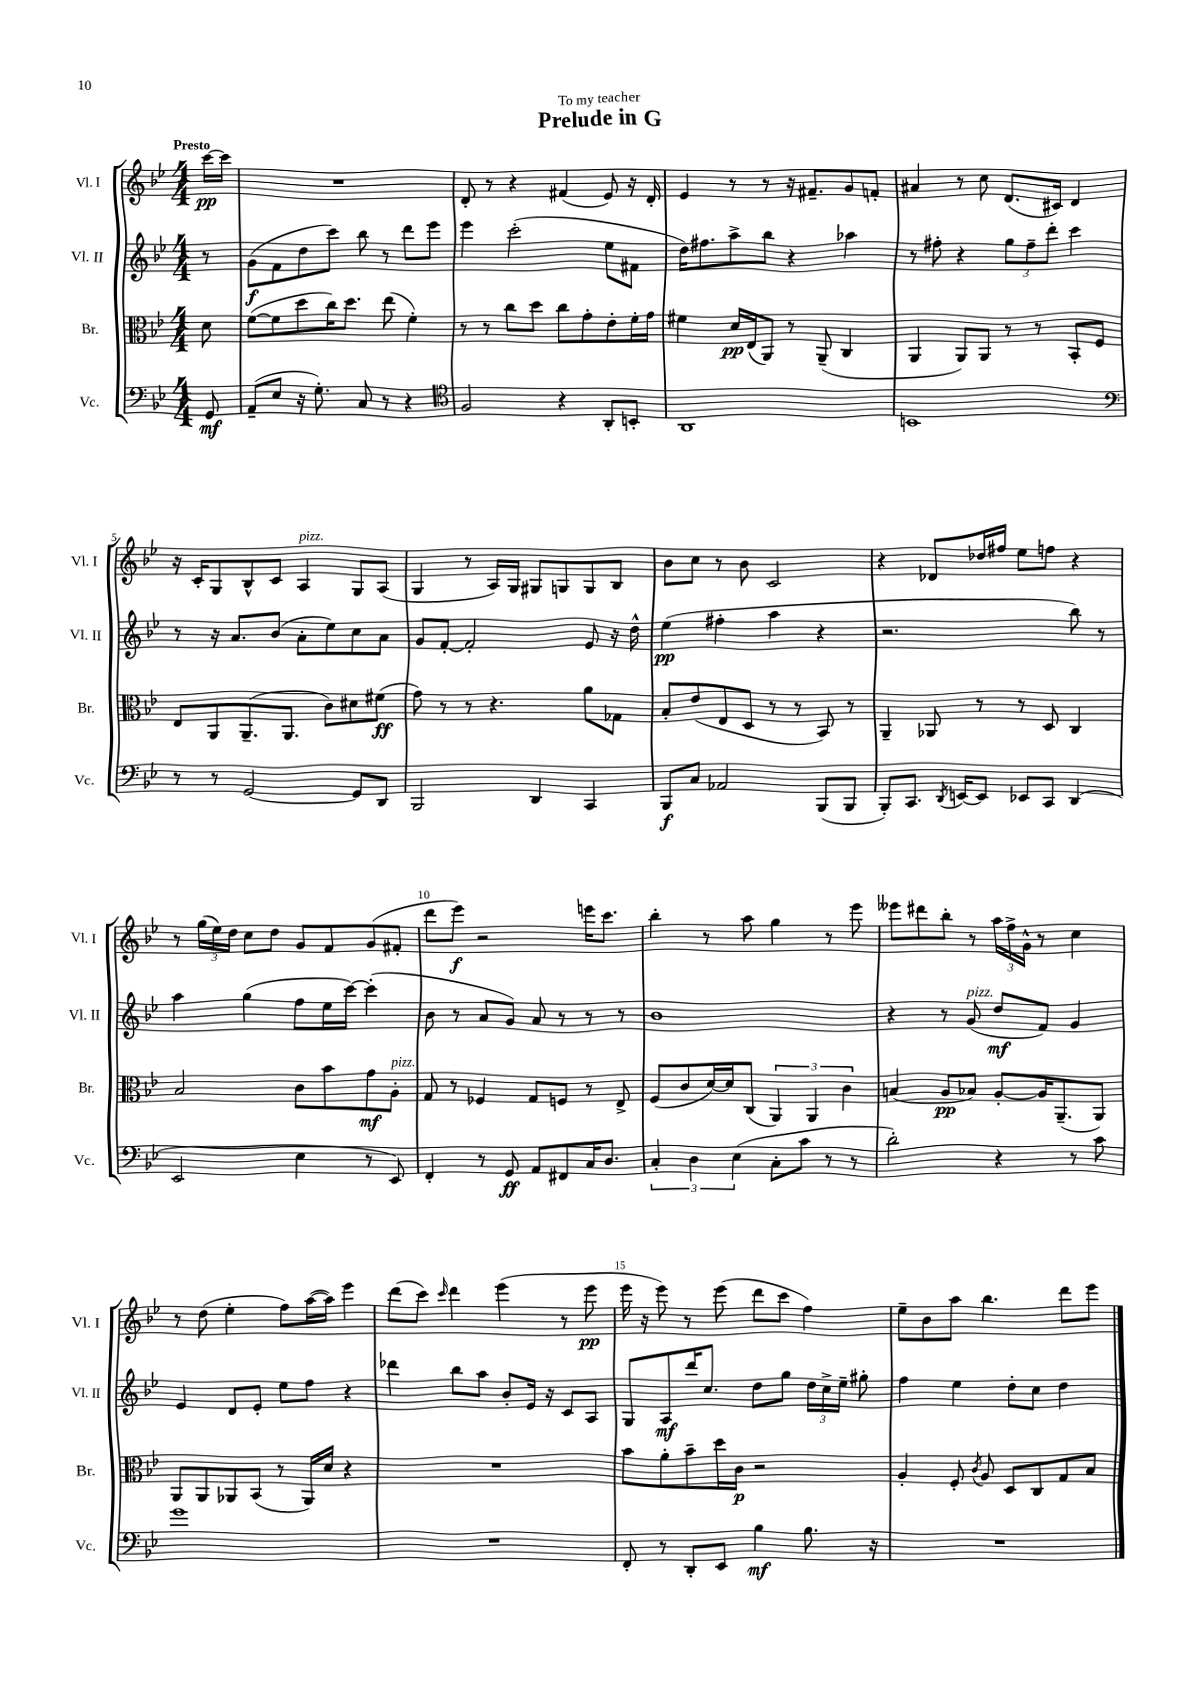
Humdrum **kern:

**kern	**kern	**kern	**kern
*staff4	*staff3	*staff2	*staff1
*clefF4	*clefC3	*clefG2	*clefG2
*k[b-e-]	*k[b-e-]	*k[b-e-]	*k[b-e-]
*M4/4	*M4/4	*M4/4	*M4/4
8GG/	8d\	8r	[16ccc\LL
.	.	.	16ccc\]JJ
=	=	=	=
(8AA~/L	([8f\L	(8g\L	1r
8E-/J	8f\]	8f\	.
16r	8dd\	8dd\	.
8.G'\)	.	.	.
.	16cc\K)	8ccc\J)	.
.	8.dd\J	.	.
8C/	.	8bb-\	.
8r	(8ee-\	8r	.
4r	4f'\)	8ddd\L	.
.	.	8eee-\J	.
=	=	=	=
*clefC4	*	*	*
2F/	8r	4eee-\	8d'/
.	8r	.	8r
.	8cc\L	(2ccc'\	4r
.	8dd\J	.	.
4r	8cc\L	.	(4f#/
.	8g'\	.	.
8AA'/L	8e-'\	8ee-\L	8e-/)
8BB'/J	16f'\L	8f#\J	16r
.	16g\JJ	.	16d'/
=	=	=	=
1AA	4f#\	16dd\LK)	4e-/
.	.	8.ff#\	.
.	16d/LL	8aa^\	8r
.	(16E-/J	.	.
.	8AA/J)	8bb-\J	8r
.	8r	4r	16r
.	.	.	8.f#~/L
.	(8AA~/	.	.
.	4C/	4aa-\	8g/
.	.	.	8f'/J
=	=	=	=
1BB	4AA/	8r	4a#/
.	.	8ff#'\	.
.	8AA/L)	4r	8r
.	8AA/J	.	8cc\
.	8r	12gg\L	(8.d/L
.	.	12ff#~\	.
.	8r	.	.
.	.	12ddd'\J	.
.	.	.	16c#/Jk)
.	8BB-'/L	4ccc\	4d/
.	8F/J	.	.
=	=	=	=
*clefF4	*	*	*
8r	8E-/L	8r	16r
.	.	.	16c'/LK
8r	8AA/	16r	8G/
.	.	8.a/L	.
[2GG/	(8.AA~/	.	8B-^^/
.	.	(8b-/J	8c/J
.	8.AA/J	.	.
.	.	8a'\L	4A/
.	8c\L)	8ee-\)	.
8GG/]L	8d#\	8cc\	8G/L
8DD/J	(8f#\J	8a\J	(8A/J
=	=	=	=
2BBB-/	8g\)	8g/L	4G/
.	8r	[8f'/J	.
.	8r	2f'/]	8r
.	4.r	.	16A/LL)
.	.	.	16G/JJ
4DD/	.	.	8G#/L
.	.	.	8G/
4CC/	8a\L	8e-/	8G/
.	8G-\J	16r	8B-/J
.	.	16dd^^\	.
=	=	=	=
8BBB-/L	8B-'/L	(4ee-\	8b-\L
8C/J	(8e-/	.	8cc\J
2AA-/	8E-/	4ff#'\	8r
.	8D/J	.	8b-\
.	8r	4aa\	2c/
.	8r	.	.
(8BBB-/L	8BB-/)	4r	.
8BBB-/J	8r	.	.
=	=	=	=
8BBB-'/L)	4AA~/	2.r	4r
8.CC/J	.	.	.
.	8AA-/	.	8d-/L
8qDD/	.	.	.
[16EE/LK	.	.	.
8EE/]J	8r	.	16dd-/L
.	.	.	16ff#/JJ
8EE-/L	8r	.	8ee-\L
8CC/J	8D/	.	8ff\J
(4DD/	4C/	8bb-\)	4r
.	.	8r	.
=	=	=	=
2EE-/	2B-/	4aa\	8r
.	.	.	(24gg\LL
.	.	.	24ee-\)
.	.	.	24dd\JJ
.	.	(4gg\	8cc\L
.	.	.	8dd\J
4E-\	8c\L	8ff\L	8g/L
.	8b-\	16ee-\L	8f/
.	.	[16ccc\JJ)	.
8r	8g\	(4ccc'\]	(8g/
8EE-/)	8A'\J	.	8f#'/J
=	=	=	=
4FF'/	8G/	8b-\	8ddd\L
.	8r	8r	8eee-\J)
8r	4F-/	8a/L	2r
8GG/	.	8g/J)	.
8AA/L	8G/L	8a/	.
8FF#/	8F/J	8r	.
16C/K	8r	8r	16eee\LK
8.D/J	.	.	8.ccc\J
.	8E-^/	8r	.
=	=	=	=
6C'/	(8F/L	1b-	4bb-'\
.	8c/	.	.
6D\	.	.	.
.	[16d/L)	.	8r
.	16d/]J	.	.
(6E-\	.	.	.
.	(8C/J	.	8aa\
8C'\L	6AA/)	.	4gg\
8c\J	.	.	.
.	6AA/	.	.
8r	.	.	8r
.	6c\	.	.
8r	.	.	8eee-\
=	=	=	=
2d'\)	(4B/	4r	8eee--\L
.	.	.	8ddd#\
.	8A/L	8r	8bb-'\J
.	8B-/J)	(8g/	8r
4r	[8A'/L	8dd/L	24aa\LL
.	.	.	24ff^\
.	.	.	24g^^\JJ
.	16A/]K	8f/J)	8r
.	(8.AA~/	.	.
8r	.	4g/	4cc\
8c\	8AA/J)	.	.
=	=	=	=
1g	8AA/L	4e-/	8r
.	8AA/	.	(8dd\
.	8AA-/	8d/L	4ee-'\
.	(8BB-/J	8e-'/J	.
.	8r	8ee-\L	8ff\L)
.	16AA-/LL)	8ff\J	([16aa\L
.	16d/JJ	.	16aa\]JJ)
.	4r	4r	4eee-\
=	=	=	=
1r	1r	4ddd-\	(8ddd\L
.	.	.	8ccc\J)
.	.	.	16qqccc/
.	.	8bb-\L	4ddd\
.	.	8aa\J	.
.	.	8b-'/L	(4eee-\
.	.	16e-/Jk	.
.	.	16r	.
.	.	8c/L	8r
.	.	8A/J	8eee-\
=	=	=	=
8FF'/	8b-\L	8G/L	16eee-\
.	.	.	16r
8r	8a'\	8A/	8eee-\)
8DD'/L	8b-~\	16ddd/K	8r
.	.	8.cc/J	.
8EE-/J	16dd\L	.	(8eee-\
.	16c\JJ	.	.
4B-\	2r	8dd\L	8ddd\L
.	.	8gg\J	8ccc\J
8.B-\	.	24dd\LL	4ff\)
.	.	24cc^\	.
.	.	24ee-~\JJ	.
.	.	8gg#'\	.
16r	.	.	.
=	=	=	=
1r	4A'/	4ff\	8ee-~\L
.	.	.	8b-\
.	8F'/	4ee-\	8aa\J
.	8qc/	.	.
.	8A/	.	4.bb-\
.	8D/L	8dd'\L	.
.	8C/	8cc\J	.
.	8G/	4dd\	8ddd\L
.	8B-/J	.	8eee-\J
==	==	==	==
*-	*-	*-	*-
